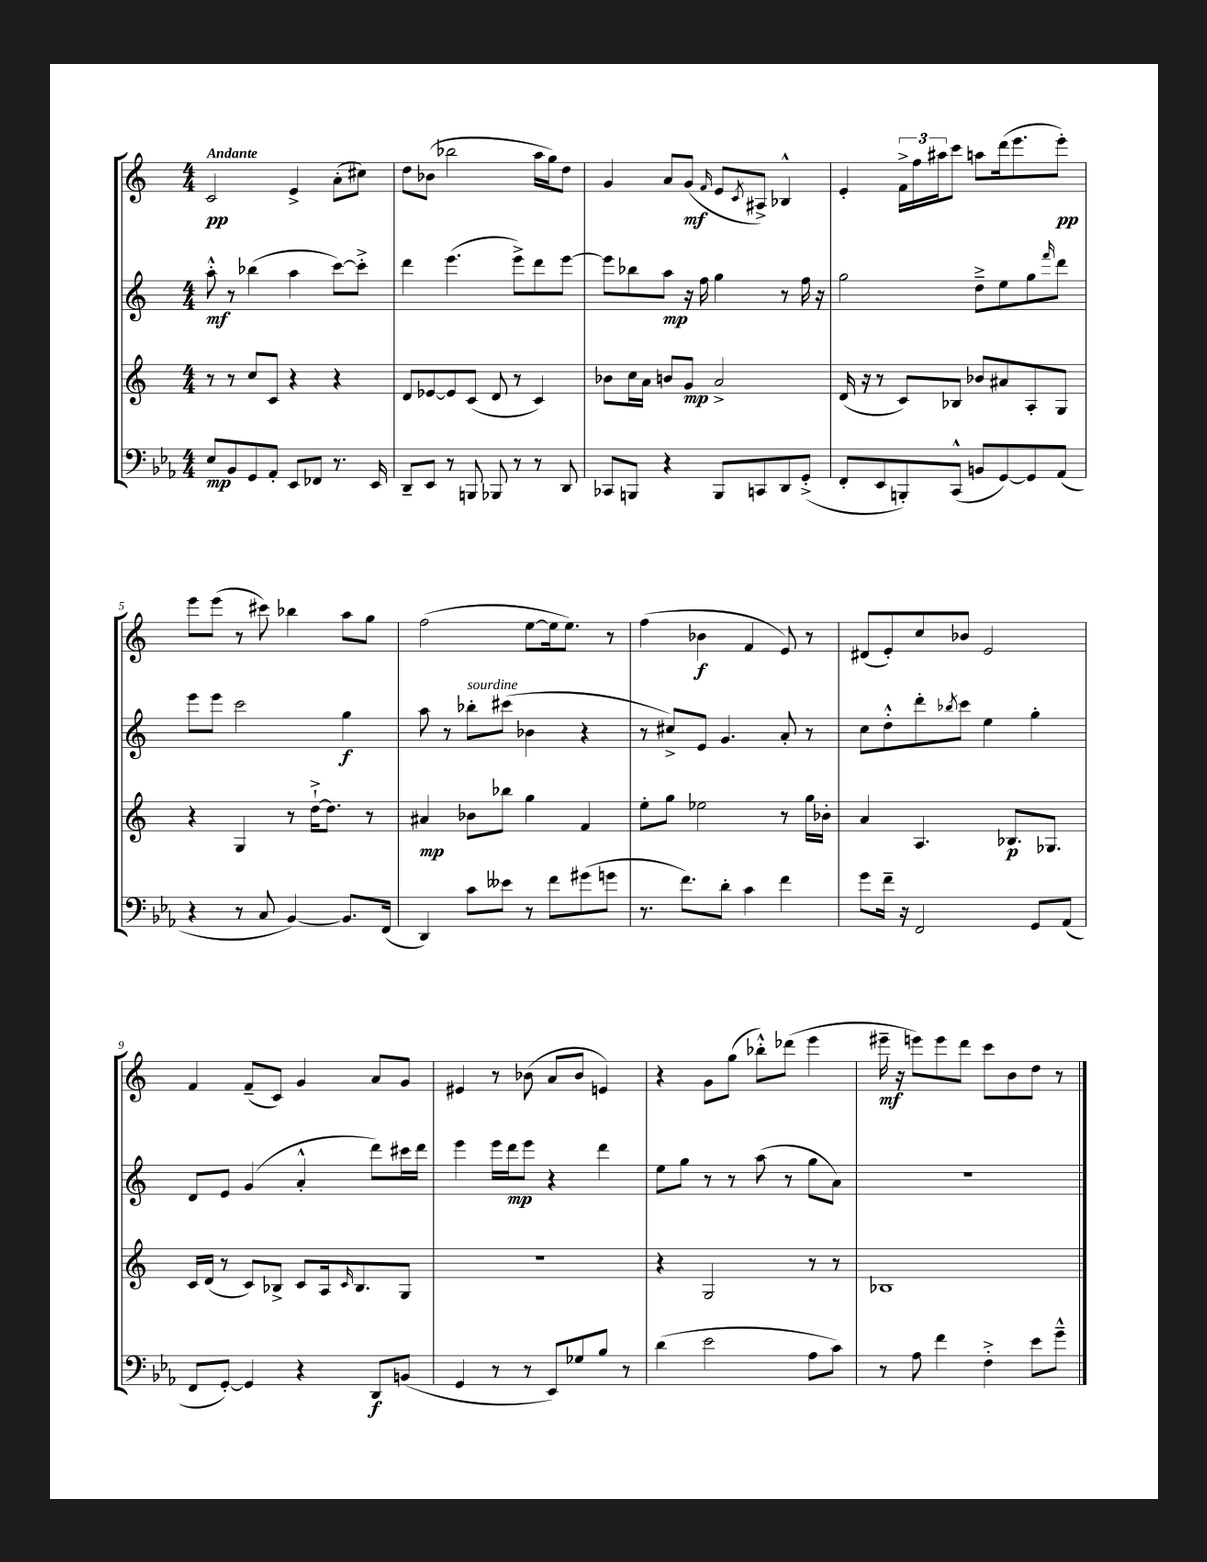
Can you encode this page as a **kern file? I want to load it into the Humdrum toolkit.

**kern	**kern	**kern	**kern
*staff4	*staff3	*staff2	*staff1
*clefF4	*clefG2	*clefG2	*clefG2
*k[b-e-a-]	*k[]	*k[]	*k[]
*M4/4	*M4/4	*M4/4	*M4/4
8E-	8r	8aa'^^	2c
8BB-	8r	8r	.
8GG	8cc	(4bb-	.
8AA-'	8c	.	.
8EE-	4r	4aa	4e^
8FF-	.	.	.
8.r	4r	[8ccc)	(8a'
.	.	8ccc'^]	8cc#)
16EE-	.	.	.
=	=	=	=
8DD~	8d	4ddd	8dd
8EE-	[8e-	.	(8b-
8r	8e-]	(4.eee	2bb-
8BBB	(8c	.	.
8BBB-	8d	.	.
8r	8r	8eee^)	.
8r	4c)	8ddd	16aa
.	.	.	16gg)
8DD	.	[8eee	8dd
=	=	=	=
8CC-	8b-	8eee]	4g
8BBB	16cc	8bb-	.
.	16a	.	.
4r	8b	8aa	8a
.	8g	16r	(8g
.	.	16ff	.
.	.	.	16qqf
8BBB	2a^	4gg	8e
.	.	.	8qc
8CC	.	.	8A#^)
8DD	.	8r	4B-^^
(8GG'^	.	16ff	.
.	.	16r	.
=	=	=	=
8FF'	(16d	2gg	4e'
.	16r	.	.
8EE-	8r	.	.
8BBB')	8c)	.	24f^
.	.	.	24ff
.	.	.	24aa#
(8CC^^	8B-	.	8ccc
8BB	8b-	8dd~^	8aa
[8GG)	8a#	8ee	(16ddd
.	.	.	8.eee
8GG]	8A'	8gg	.
.	.	16qqfff	.
(8AA-	8G	8ddd	8eee')
=	=	=	=
4r	4r	8eee	8eee
.	.	8eee	(8eee
8r	4G	2ccc	8r
8C	.	.	8ccc#)
[4BB-)	8r	.	4bb-
.	[16dd`^	.	.
.	8.dd]	.	.
8.BB-]	.	4gg	8aa
.	8r	.	8gg
(16FF	.	.	.
=	=	=	=
4DD)	4a#	8aa	(2ff
.	.	8r	.
8c	8b-	8bb-'	.
8e--	8bb-	(8ccc#	.
8r	4gg	4b-	[8ee
8f	.	.	16ee]
.	.	.	8.ee)
(8g#	4f	4r	.
8g	.	.	8r
=	=	=	=
8.r	8ee'	8r	(4ff
.	8gg	8cc#^)	.
8.f)	.	.	.
.	2ee-	8e	4b-
8d'	.	4.g	.
4c	.	.	4f
4f	8r	8a'	8e)
.	16gg	8r	8r
.	16b-'	.	.
=	=	=	=
8g	4a	8cc	(8d#
16f~	.	8dd'^^	8e')
16r	.	.	.
2FF	4.A	8ddd'	8cc
.	.	8qbb-	.
.	.	8ccc	8b-
.	.	4ee	2e
.	8.B-	.	.
8GG	.	4gg'	.
.	8.G-	.	.
(8AA-	.	.	.
=	=	=	=
8FF	16c	8d	4f
.	(16d	.	.
[8GG')	8r	8e	.
4GG]	8c)	(4g	(8f~
.	8B-^	.	8c)
4r	8c	4a'^^	4g
.	16A	.	.
.	16qqc	.	.
.	8.B-	.	.
8DD	.	8ddd)	8a
(8BB	8G	16ccc#	8g
.	.	16ddd	.
=	=	=	=
4GG	1r	4eee	4e#
8r	.	16eee	8r
.	.	16ddd	.
8r	.	8eee	(8b-
8EE-)	.	4r	8a
8G-	.	.	8b-
8B-	.	4ddd	4e)
8r	.	.	.
=	=	=	=
(4d	4r	8ee	4r
.	.	8gg	.
2e-	2G	8r	8g
.	.	8r	(8gg
.	.	(8aa	8bb-'^^)
.	.	8r	(8ddd-
8A-	8r	8gg	4eee
8c)	8r	8a)	.
=	=	=	=
8r	1B-	1r	16eee#~
.	.	.	16r
8A-	.	.	8eee)
4f	.	.	8eee
.	.	.	8ddd
4F'^	.	.	8ccc
.	.	.	8b
8e-	.	.	8dd
8g~^^	.	.	8r
==	==	==	==
*-	*-	*-	*-
